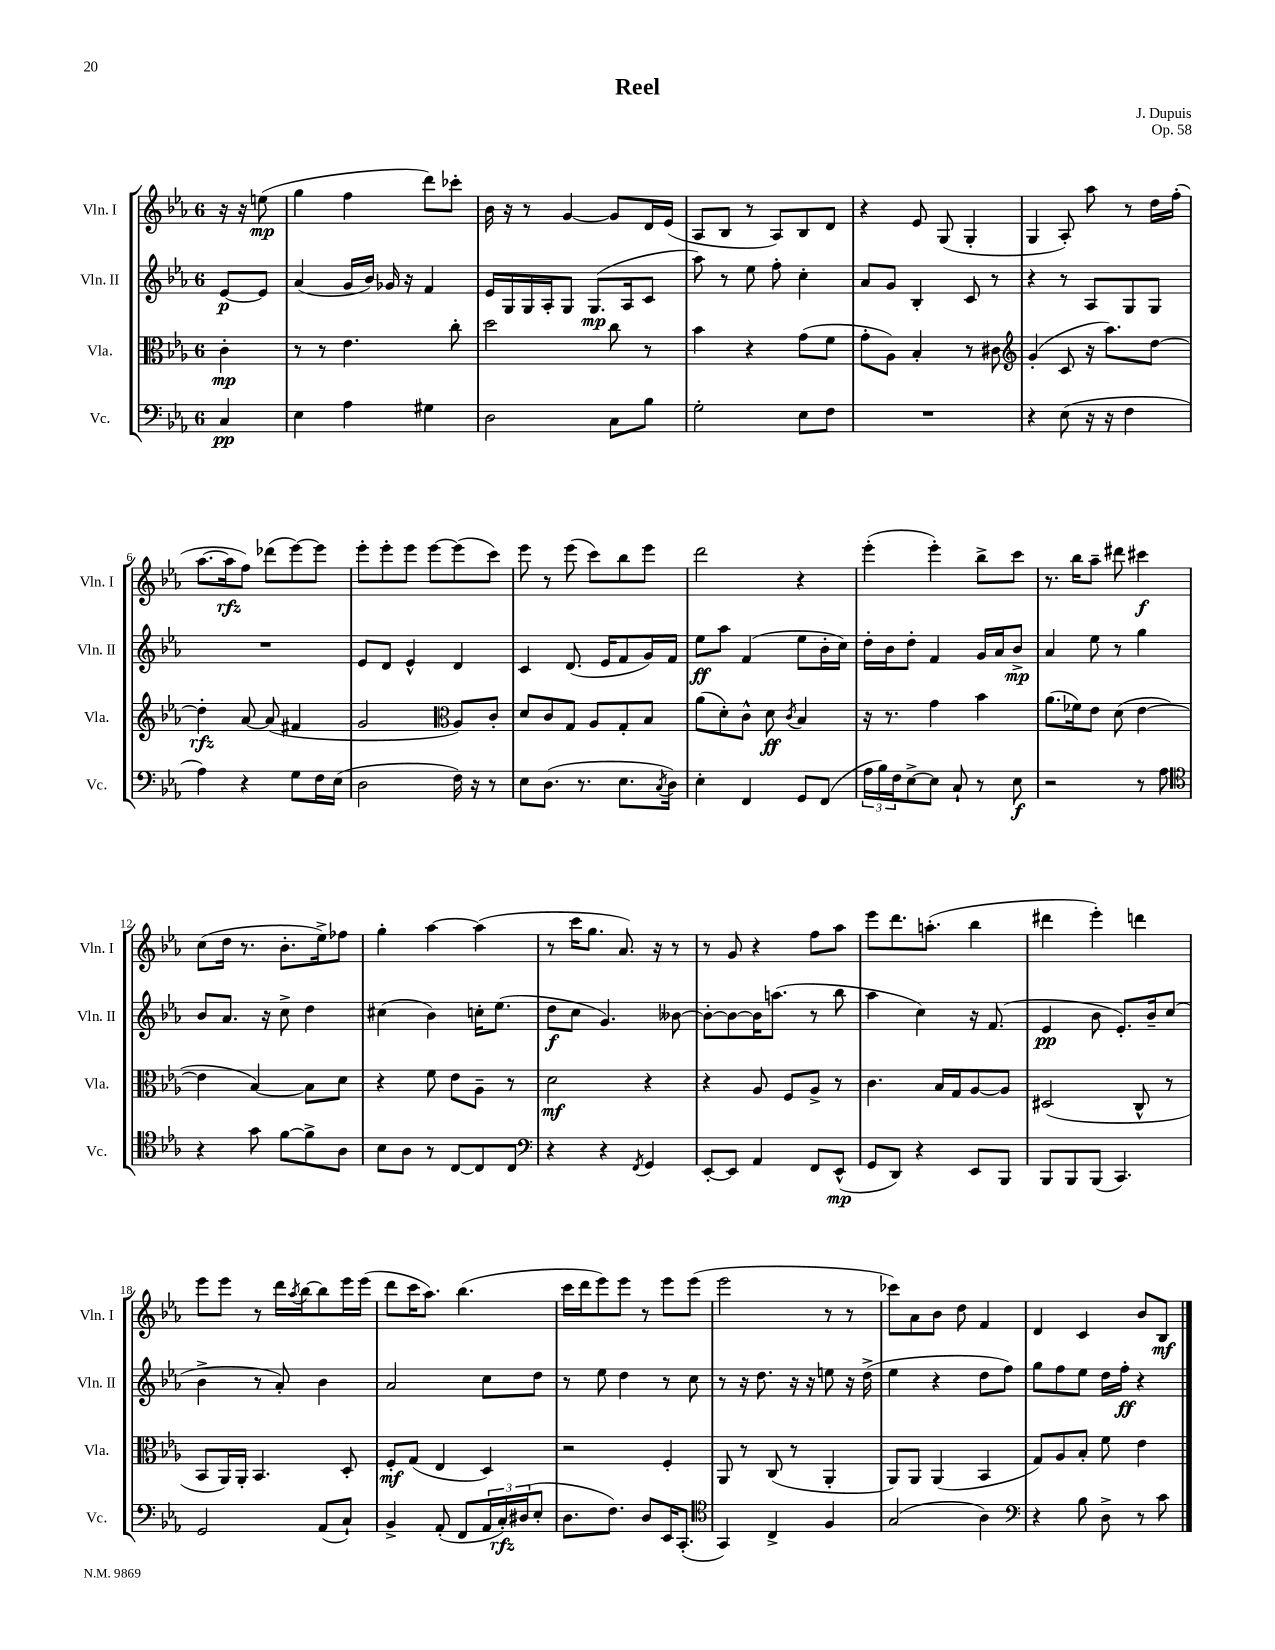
\header { title = "Reel" composer = "J. Dupuis" opus = "Op. 58" }
<<
\new StaffGroup <<
\new Staff = "s0" \with { instrumentName = "Vln. I" shortInstrumentName = "Vln. I" } {
    \clef treble \key ees \major \once \override Staff.TimeSignature.style = #'single-digit \time 6/8 \partial 4
    r16 r16 e''8\mp( |
    g''4 f''4 d'''8) ces'''8-. |
    bes'16 r16 r8 g'4~ g'8 d'16 ees'16( |
    aes8 bes8 r8 aes8) bes8 d'8 |
    r4 ees'8 g8( g4-. |
    g4 aes8-.) aes''8 r8 d''16 f''16-.( |
    aes''8.~ aes''16\rfz f''8) des'''8( ees'''8~) ees'''8 |
    ees'''8-. ees'''8-. ees'''8 ees'''8~ ees'''8( c'''8) |
    ees'''8 r8 ees'''8( c'''8) bes''8 ees'''8 |
    d'''2 r4 |
    ees'''4-.( ees'''4-.) bes''8-> c'''8 |
    r8. bes''16 aes''8-- dis'''8 cis'''4\f |
    c''8( d''16 r8. bes'8.-. ees''16->) fes''8 |
    g''4-. aes''4~ aes''4( |
    r8 c'''16 g''8. aes'8.) r16 r8 |
    r8 g'8 r4 f''8 aes''8 |
    ees'''8 d'''8. a''8.-.( bes''4 |
    dis'''4 ees'''4-.) d'''4 |
    ees'''8 ees'''8 r8 d'''16 \acciaccatura { aes''8 } bes''16~ bes''8 ees'''16 ees'''16( |
    d'''8 c'''16 aes''8.) bes''4.( |
    c'''16 d'''16 ees'''8) ees'''8 r8 ees'''8 ees'''8( |
    ees'''2 r8 r8 |
    ces'''8) aes'8 bes'8 d''8 f'4 |
    d'4 c'4 bes'8 bes8\mf \bar "|." |
}
\new Staff = "s1" \with { instrumentName = "Vln. II" shortInstrumentName = "Vln. II" } {
    \clef treble \key ees \major \once \override Staff.TimeSignature.style = #'single-digit \time 6/8 \partial 4
    ees'8~\p ees'8 |
    aes'4( g'16 bes'16) ges'16 r16 f'4 |
    ees'16 g16 g16 aes16-. g8 g8.\mp( aes16 c'8 |
    aes''8) r8 ees''8 f''8-. c''4-. |
    aes'8 g'8 bes4-. c'8 r8 |
    r4 r8 aes8 g8 g8 |
    R2. |
    ees'8 d'8 ees'4-^ d'4 |
    c'4 d'8.( ees'16 f'8 g'16) f'16 |
    ees''8\ff aes''8 f'4( ees''8 bes'16-. c''16) |
    d''16-. bes'16 d''8-. f'4 g'16 aes'16 bes'8->\mp |
    aes'4 ees''8 r8 g''4 |
    bes'8 aes'8. r16 c''8-> d''4 |
    cis''4( bes'4) c''16-. ees''8.( |
    d''8\f c''8 g'4.) beses'8~ |
    beses'8~-. beses'8~ beses'16 a''8.( r8 bes''8 |
    aes''4 c''4) r16 f'8.( |
    ees'4\pp bes'8 ees'8.-.) bes'16-- c''8( |
    bes'4-> r8 aes'8-.) bes'4 |
    aes'2 c''8 d''8 |
    r8 ees''8 d''4 r8 c''8 |
    r8 r16 d''8. r16 r16 e''8 r16 d''16->( |
    ees''4 r4 d''8 f''8) |
    g''8 f''8 ees''8 d''16 f''16-.\ff r4 \bar "|." |
}
\new Staff = "s2" \with { instrumentName = "Vla." shortInstrumentName = "Vla." } {
    \clef alto \key ees \major \once \override Staff.TimeSignature.style = #'single-digit \time 6/8 \partial 4
    c'4-.\mp |
    r8 r8 ees'4. c''8-. |
    d''2 c''8 r8 |
    bes'4 r4 g'8( f'8 |
    g'8-. aes8) bes4-. r8 cis'8 |
    \clef treble g'4-.( c'8 r16 aes''8.) d''8~ |
    d''4-.\rfz aes'8~ aes'8( fis'4 |
    g'2 \clef alto aes8) c'8-. |
    d'8 c'8 g8 aes8 g8-. bes8 |
    aes'8( d'8-.) c'8-^ d'8\ff \acciaccatura { c'8 } bes4 |
    r16 r8. g'4 bes'4 |
    aes'8.( fes'16) ees'8 d'8( ees'4~ |
    ees'4 bes4~) bes8 d'8 |
    r4 f'8 ees'8 aes8-- r8 |
    d'2\mf r4 |
    r4 aes8 f8 aes8-> r8 |
    c'4. bes16 g16 aes8~ aes8 |
    dis2( c8-^ r8 |
    bes,8 aes,16) aes,16-. bes,4. d8-. |
    f8-.\mf g8( ees4 d4) |
    r2 f4-. |
    aes,8 r8 c8( r8 aes,4-. |
    aes,8) aes,8 aes,4( bes,4 |
    g8) aes8 bes8-. f'8 ees'4 \bar "|." |
}
\new Staff = "s3" \with { instrumentName = "Vc." shortInstrumentName = "Vc." } {
    \clef bass \key ees \major \once \override Staff.TimeSignature.style = #'single-digit \time 6/8 \partial 4
    c4\pp |
    ees4 aes4 gis4 |
    d2 c8 bes8 |
    g2-. ees8 f8 |
    R2. |
    r4 ees8( r16 r16 f4 |
    aes4) r4 g8 f16 ees16( |
    d2 f16) r16 r8 |
    ees8 d8.( r8. ees8. \acciaccatura { c8 } d16) |
    ees4-. f,4 g,8 f,8( |
    \tuplet 3/2 { aes16 bes16) f16 } ees8~-> ees8 c8-! r8 ees8\f |
    r2 r8 aes8 |
    \clef tenor r4 g'8 f'8~ f'8-> aes8 |
    bes8 aes8 r8 c8~ c8 c8 |
    \clef bass r4 r4 \acciaccatura { f,8 } g,4 |
    ees,8~-. ees,8 aes,4 f,8 ees,8-^\mp( |
    g,8 d,8) r4 ees,8 bes,,8 |
    bes,,8 bes,,8 bes,,8( c,4.) |
    g,2 aes,8( c8-!) |
    bes,4-> aes,8-.( f,8 \tuplet 3/2 { aes,16 c16-.\rfz) dis16( } ees8-. |
    d8. f8.) d8 ees,16 c,8.-.( |
    \clef tenor g,4) c4-> f4 |
    g2( aes4) |
    \clef bass r4 bes8 d8-> r8 c'8 \bar "|." |
}
>>
>>
